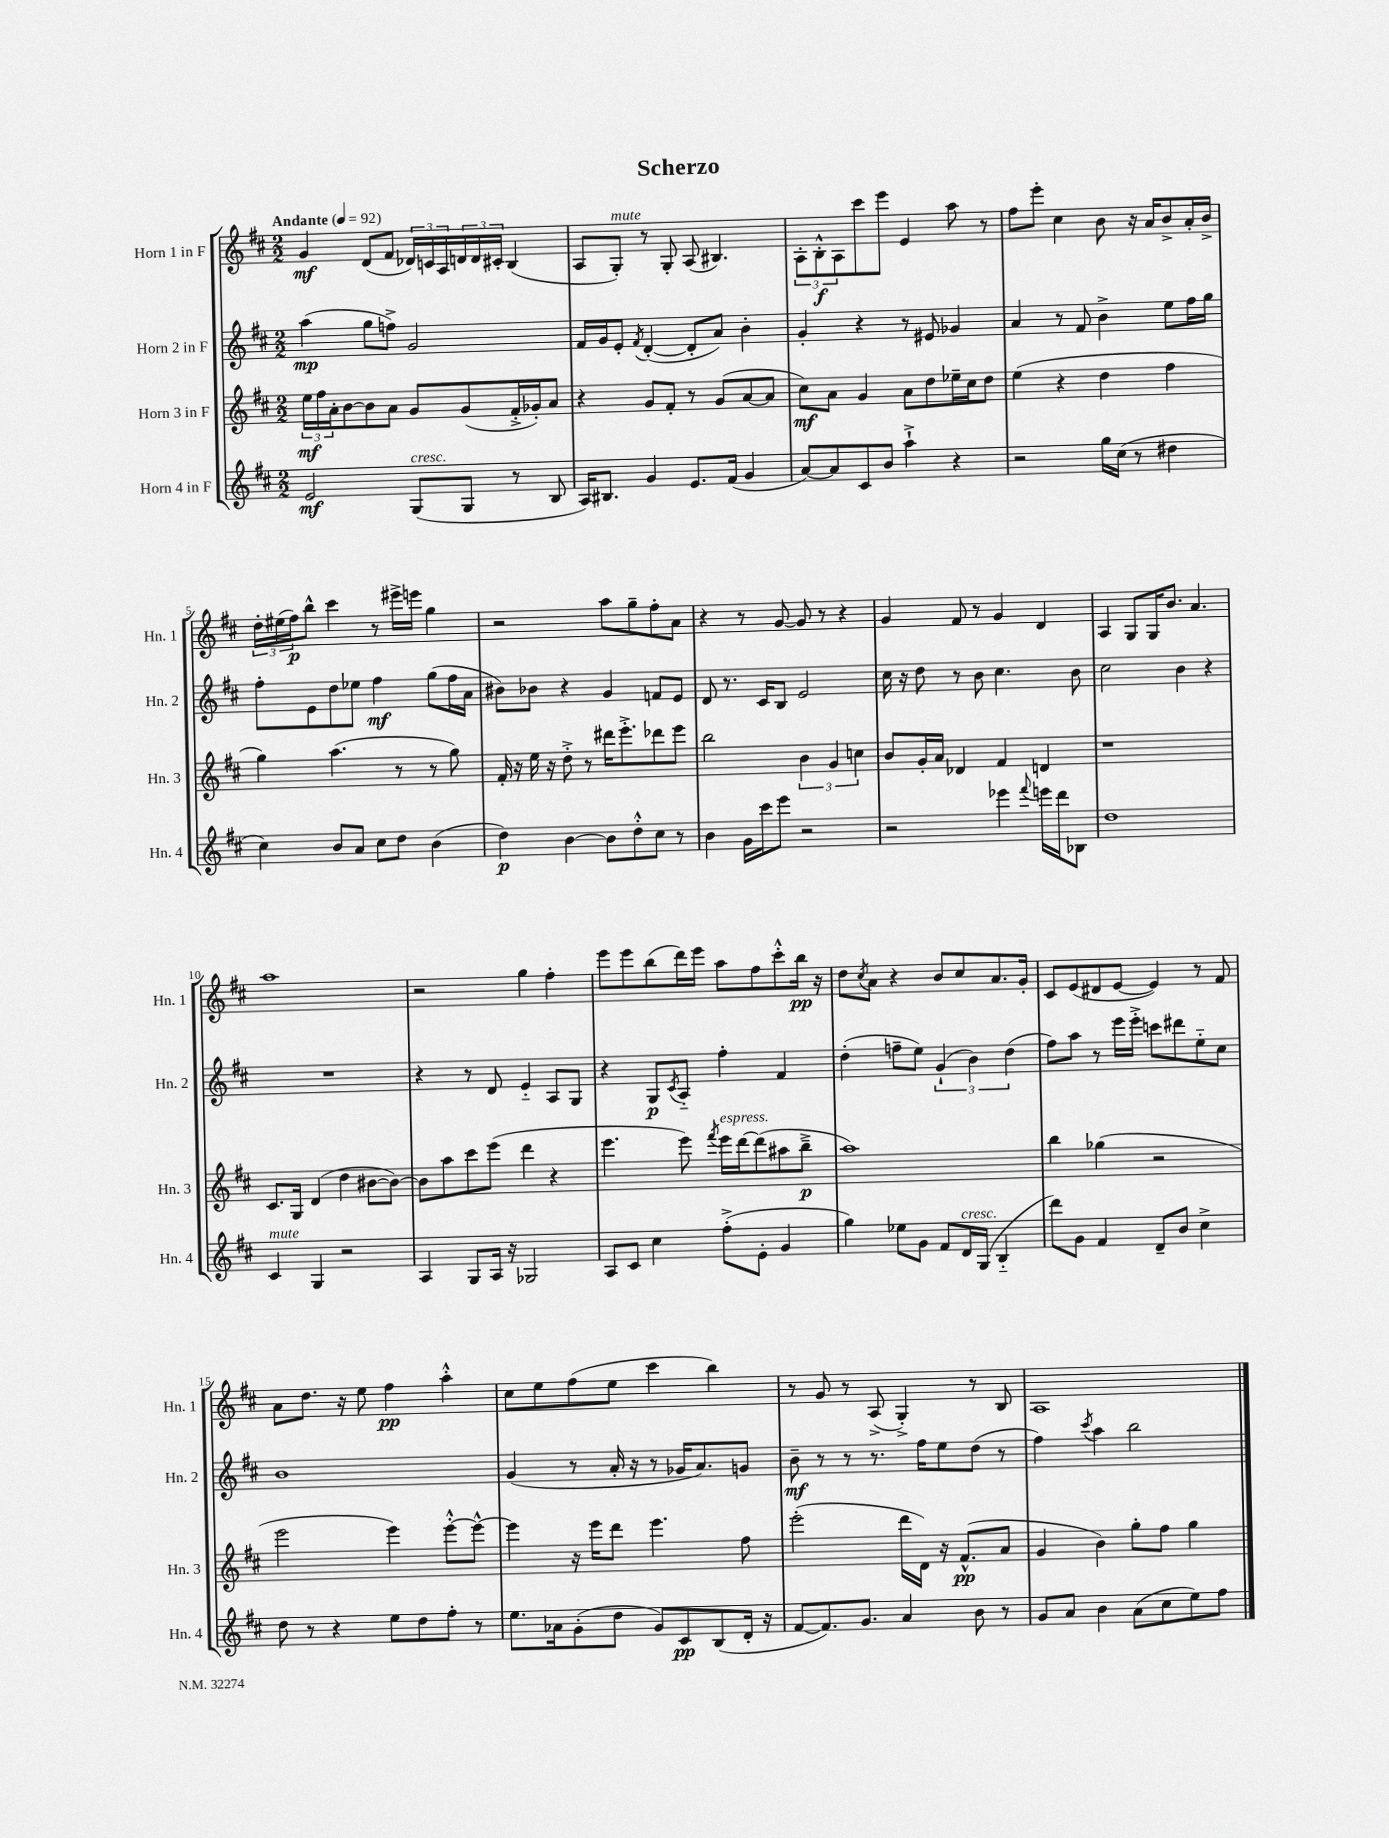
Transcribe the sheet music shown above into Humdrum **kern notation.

**kern	**kern	**kern	**kern
*staff4	*staff3	*staff2	*staff1
*clefG2	*clefG2	*clefG2	*clefG2
*k[f#c#]	*k[f#c#]	*k[f#c#]	*k[f#c#]
*M2/2	*M2/2	*M2/2	*M2/2
*MM92	*MM92	*MM92	*MM92
2e/	24ee\LL	(4aa\	4g/
.	24ff#\	.	.
.	24a'\J	.	.
.	[8b\	.	.
.	8b\]	8gg\L	(8d/L
.	8a\J	8ff^\J)	8f#/J
(8G/L	8g/L	2g/	24d-/LL)
.	.	.	24c/
.	.	.	24A/
8G/J	(8g/	.	24d/
.	.	.	24d/
.	.	.	24c#'/JJ
8r	16f#'^/L	.	(4B/
.	16g-'/J)	.	.
8B/	8a/J	.	.
=	=	=	=
16A/LK)	4r	16f#/LL	8A/L
8.B#/J	.	16g/J	.
.	.	8e'/J	8G'/J)
.	.	8qf#/	.
4g/	8g/L	([4d'/	8r
.	8f#'/J	.	8G'/
8.e/L	8r	8d'/]L	(8A/
.	(8g/L	8a/J)	4.B#/)
(16f#/Jk	.	.	.
4g/	[8a/	4b'\	.
.	8a/]J	.	.
=	=	=	=
[8a/L)	8cc#\L)	4g'/	12A'\L
.	.	.	12B'^^\
8a/]	8a\J	.	.
.	.	.	12A\
8c#/	4g/	4r	8ccc#\
8b/J	.	.	8eee\J
4aa`^\	8a\L	8r	4e/
.	8dd\	8e#/	.
4r	16ee-~\L	4g-/	8aa\
.	16cc#\J	.	.
.	8dd\J	.	8r
=	=	=	=
2r	(4ee\	4a/	8ff#\L
.	.	.	8eee'\J
.	4r	8r	4cc#\
.	.	8f#/	.
16gg\LL	4dd\	4b^\	8b\
(16cc#\JJ	.	.	.
8r	.	.	16r
.	.	.	16a/LK
4dd#\	4ff#\	8ee\L	8b^/
.	.	16ff#\L	16a'/L
.	.	16gg\JJ	16b^/JJ
=	=	=	=
4cc#\)	4gg\)	8ff#'\L	24dd'\LL
.	.	.	(24ee#\
.	.	.	24ff#\J)
.	.	8e\	8bb^^\J
8b/L	(4.aa\	8dd\	4ccc#\
8a/J	.	8ee-\J	.
8cc#\L	.	4ff#\	8r
8dd\J	8r	.	16eee#^\LL
.	.	.	16eee\JJ
(4b\	8r	(8gg\L	4gg\
.	8gg\)	16ff#\L	.
.	.	16a\JJ	.
=	=	=	=
4dd\)	16f#'/	8b#\L)	2r
.	16r	.	.
.	16ee\	8b-\J	.
.	16r	.	.
[4b\	8dd'^\	4r	.
.	8r	.	.
8b\]L	16ddd#\LK	4g/	8aa\L
.	8.eee'^\	.	.
8dd'^^\	.	.	8gg~\
8cc#\J	8ddd-\	8f/L	8ff#'\
8r	8eee\J	8e/J	8a\J
=	=	=	=
4b\	2bb\	8d/	4r
.	.	8.r	.
16g\LL	.	.	8r
16ccc#\J	.	16c#/LK	.
8eee\J	.	8B/J	[8g/
2r	6b\	2e/	8g/]
.	.	.	8r
.	6g/	.	.
.	.	.	4r
.	6cc\	.	.
=	=	=	=
2r	8b/L	16cc#\	4g/
.	.	16r	.
.	16g'/L	8dd\	.
.	16a/JJ	.	.
.	4d-/	8r	8f#/
.	.	8b\	8r
4eee-\	4f#/	4.cc#\	4g/
8qqfff#/	.	.	.
16eee\LL	4d/	.	4d/
16ddd\J	.	.	.
8B-\J	.	8b\	.
=	=	=	=
1dd	1r	2cc#\	4A/
.	.	.	8G/L
.	.	.	16G/K
.	.	.	8.b/J
.	.	4b\	.
.	.	.	4.a/
.	.	4r	.
=	=	=	=
4c#/	8.c#/L	1r	1aa
.	16G/Jk	.	.
4G/	(4d/	.	.
2r	4dd\	.	.
.	[8b#\L	.	.
.	8b#\_J)	.	.
=	=	=	=
4A/	8b#\]L	4r	2r
.	8aa\	.	.
8G/L	8ccc#\	8r	.
16A/Jk	(8eee\J	8d/	.
16r	.	.	.
2G-/	4ddd\	4e'~/	4gg\
.	4r	8A/L	4ff#'\
.	.	8G/J	.
=	=	=	=
8A/L	4.eee\	4r	8eee\L
8c#/J	.	.	8eee\
4cc#\	.	8G/L	(8bb\
.	.	8qc#/	.
.	8eee\)	8A'~/J	16ddd\L)
.	.	.	16eee\JJ
.	8qfff#/	.	.
(8ff#'^\L	16eee\LL	4ff#'\	8aa\L
.	[16ddd\J	.	.
8e'\J	(8ddd\]	.	8ff#\
4g/	8aa#\	4f#/	8ccc#'^^\
.	8bb~^\J	.	16bb\Jk
.	.	.	16r
=	=	=	=
4gg\)	1aa)	(4dd'\	8dd\L
.	.	.	8qcc#/
.	.	.	8a\J
8ee-\L	.	8ff~\L	4r
8g\J	.	8ee\J)	.
8f#/L	.	(6g`/	8b/L
16d/L	.	.	8cc#/
.	.	6b\)	.
(16G/JJ	.	.	.
4B'~/	.	.	8.a/
.	.	(6dd\	.
.	.	.	16g'/Jk
=	=	=	=
8ddd\L)	4bb\	8ff#\L)	8c#/L
8g\J	.	8aa\J	(8e/
4f#/	(4gg-\	8r	8d#/
.	.	16eee\LL	[8e/J
.	.	16eee'^\JJ	.
8d~/L	2r	8ccc\L	4e/])
8b/J	.	8ddd#\	.
4cc#^\	.	8ee'~\	8r
.	.	8cc#\J	8f#/
=	=	=	=
8dd\	2eee\	1b	8a\L
8r	.	.	8.dd\J
4r	.	.	.
.	.	.	16r
.	.	.	8ee\
8ee\L	4eee\)	.	4ff#\
8dd\	.	.	.
8ff#'\J	[8eee'^^\L	.	4aa'^^\
8r	8eee^^\_J	.	.
=	=	=	=
8.ee\L	4eee\]	(4g/	8cc#\L
.	.	.	8ee\
16a-\k	.	.	.
(8g'\	16r	8r	(8ff#\
.	16eee\LK	.	.
8dd\J	8ddd\J	16a'/	8ee\J
.	.	16r	.
8g/L)	4.eee\	8r	4ccc#\
8c#/	.	16g-/LK	.
.	.	8.a/)	.
(8B/	.	.	4bb\)
16d'/Jk	8ff#\	8g/J	.
16r	.	.	.
=	=	=	=
[8f#/L	(2eee'\	8b~\	8r
8.f#/])	.	8r	8g/
.	.	8r	8r
8.g/J	.	.	.
.	.	8.r	(8A^/
4a/	16ddd\LL	.	4G'^/)
.	16d\JJ)	16ff#\LK	.
.	16r	8ee\	.
.	(8.f#^^/L	.	.
8b\	.	(8dd\J	8r
8r	8a/J	8r	8B/
=	=	=	=
8g/L	4g/	4ff#\)	1A
8a/J	.	.	.
.	.	8qccc#/	.
4b\	4b\)	4aa\	.
(8a\L	8gg'\L	2bb\	.
8cc#\	8ff#\J	.	.
8ee\)	4gg\	.	.
8ff#\J	.	.	.
==	==	==	==
*-	*-	*-	*-
